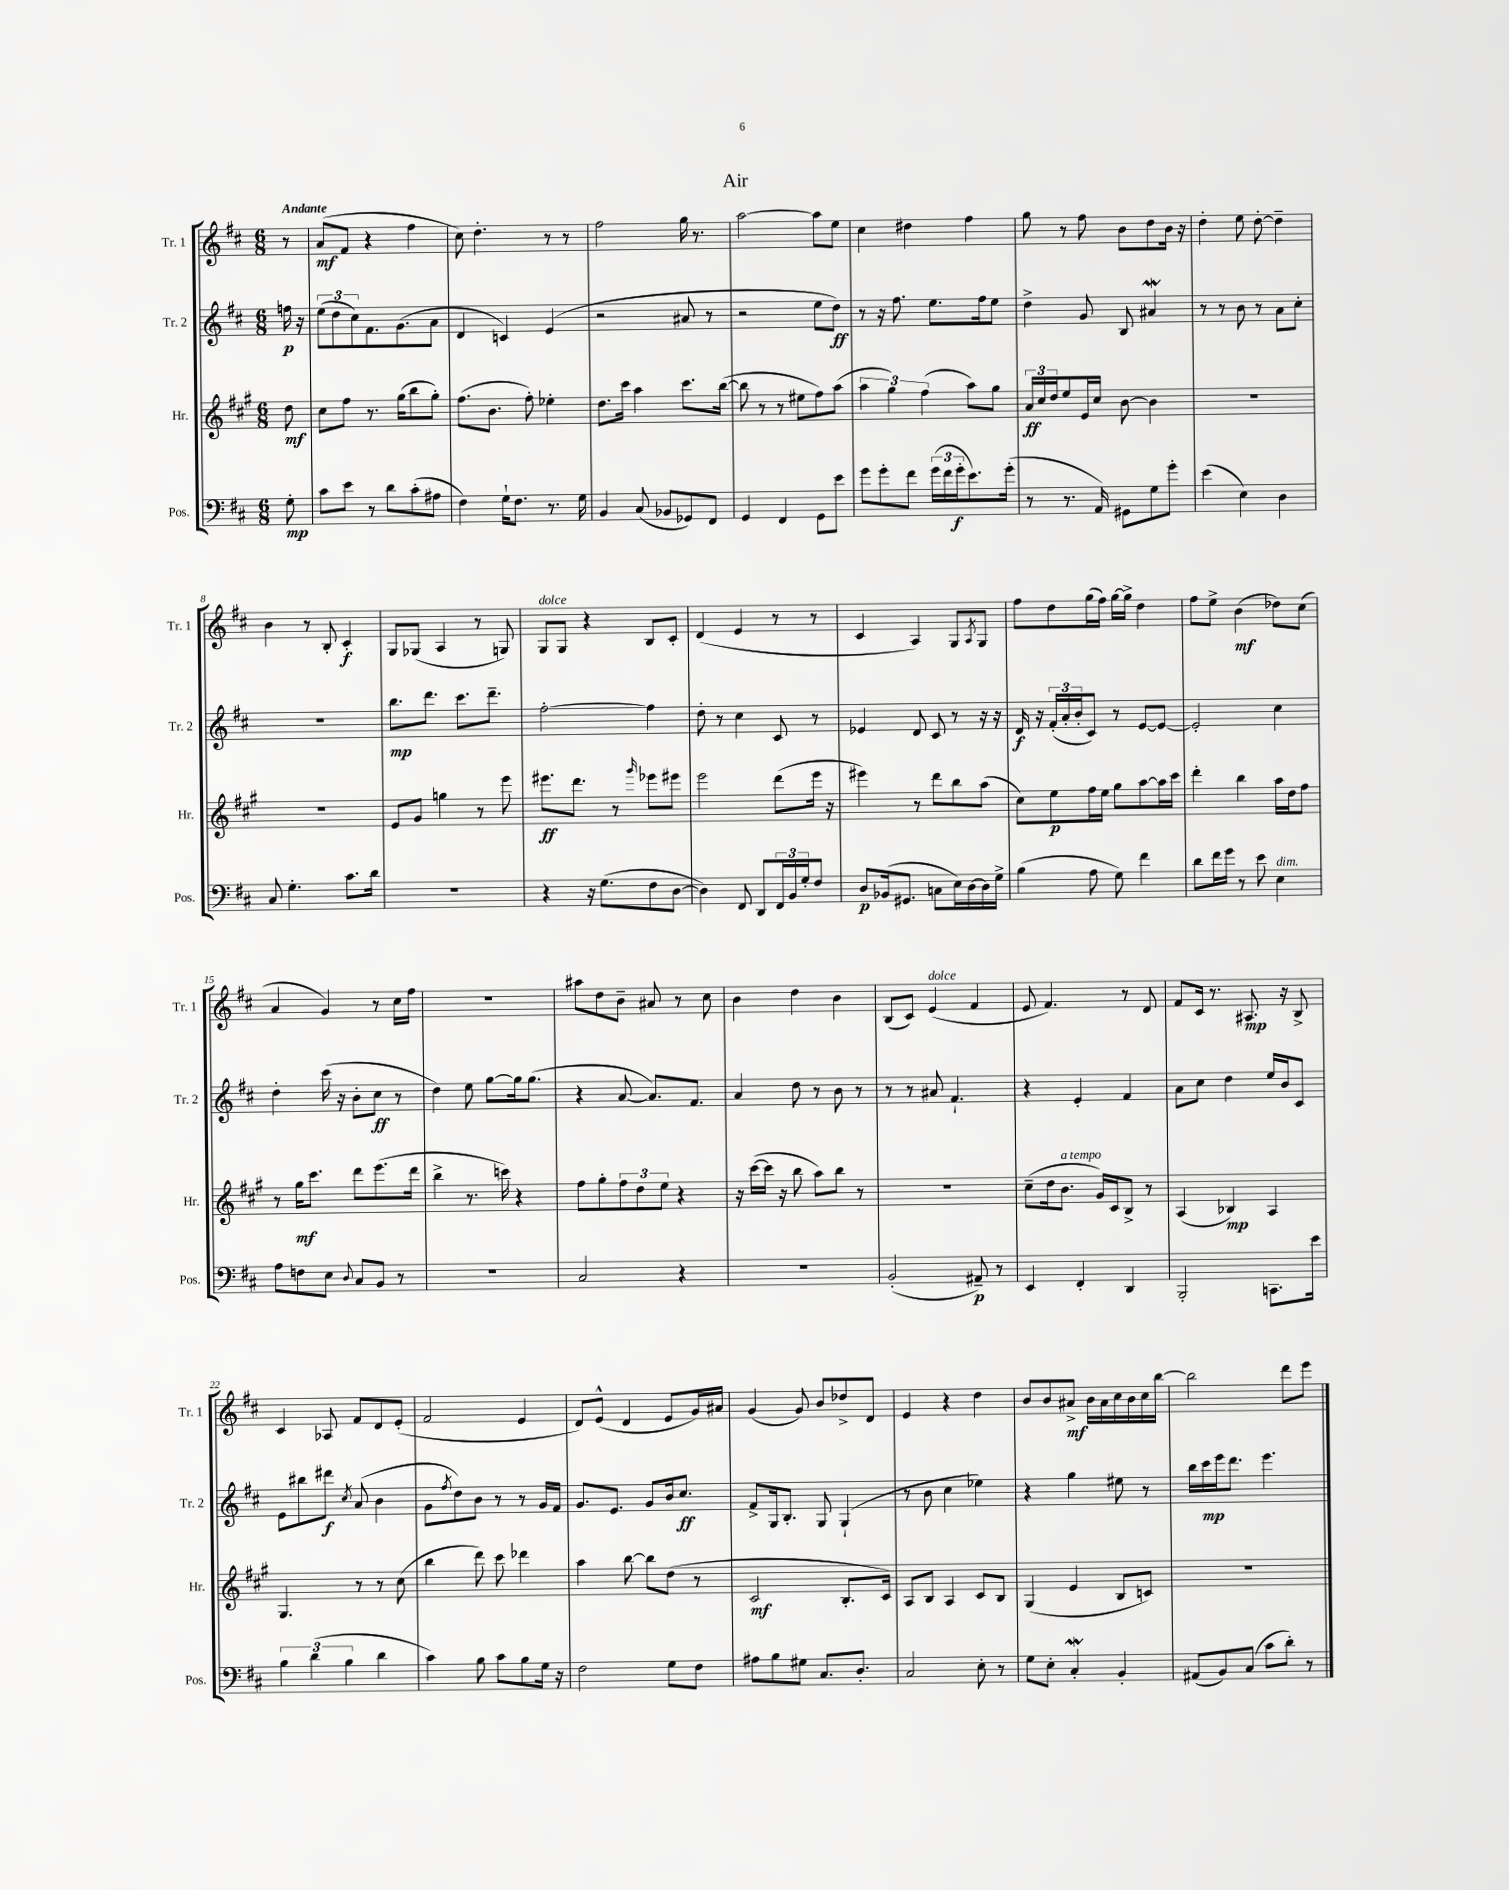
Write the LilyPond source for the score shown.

\header { title = "Air" }
<<
\new StaffGroup <<
\new Staff = "s0" \with { instrumentName = "Tr. 1" shortInstrumentName = "Tr. 1" } {
    \clef treble \key d \major \numericTimeSignature \time 6/8 \partial 8 \tempo "Andante"
    r8 |
    a'8\mf( fis'8 r4 fis''4 |
    cis''8) d''4.-. r8 r8 |
    fis''2 g''16 r8. |
    a''2~ a''8 e''8 |
    cis''4 dis''4 fis''4 |
    g''8 r8 fis''8 b'8 d''8 b'16 r16 |
    d''4-. e''8 d''8~-. d''4-- |
    b'4 r8 b8-. cis'4-.\f |
    g8 ges8( a4 r8 g8) |
    g8^\markup { \italic "dolce" } g8 r4 b8 cis'8-. |
    d'4( e'4 r8 r8 |
    cis'4 a4) g8 \acciaccatura { a8 } g8 |
    fis''8 d''8 g''16( fis''16) g''16~ g''16-> d''4 |
    fis''8 e''8-> b'4\mf( des''8) cis''8( |
    a'4 g'4) r8 cis''16 fis''16 |
    R2. |
    ais''8 d''8 b'8-- ais'8 r8 cis''8 |
    b'4 d''4 b'4 |
    b8( cis'8) e'4^\markup { \italic "dolce" }( fis'4 |
    e'8 fis'4.) r8 d'8 |
    fis'8 cis'16 r8. ais8.\mp r16 b8-> |
    cis'4 aes8 fis'8 d'8 e'8-.( |
    fis'2 e'4 |
    d'8) e'8-^( d'4 e'8 g'16) ais'16 |
    g'4( g'8) b'8 des''8-> d'8 |
    e'4 r4 d''4 |
    b'8 b'8 ais'8->\mf b'16 ais'16 cis''16 b'16 cis''16 b''16~ |
    b''2 d'''8 e'''8 \bar "|." |
}
\new Staff = "s1" \with { instrumentName = "Tr. 2" shortInstrumentName = "Tr. 2" } {
    \clef treble \key d \major \numericTimeSignature \time 6/8 \partial 8
    f''16\p r16 |
    \tuplet 3/2 { e''8( d''8 cis''8) } fis'8. g'8.( a'8 |
    d'4 c'4) e'4( |
    r2 ais'8 r8 |
    r2 e''8 d''8\ff) |
    r8 r16 fis''8. e''8. fis''16 e''8 |
    d''4-> g'8 b8 ais'4\mordent |
    r8 r8 b'8 r8 a'8 cis''8-. |
    R2. |
    b''8.\mp d'''8. cis'''8. d'''8.-- |
    fis''2~-. fis''4 |
    d''8-. r8 cis''4 cis'8 r8 |
    ees'4 d'8 cis'8 r8 r16 r16 |
    d'16\f r16 \tuplet 3/2 { fis'16-.( a'16-. b'16-. } cis'8) r8 e'8~ e'8~ |
    e'2-. cis''4 |
    d''4-. cis'''16( r16 b'8-. cis''8\ff r8 |
    d''4) e''8 g''8~ g''16 g''8.( |
    r4 a'8~ a'8.) fis'8. |
    a'4 d''8 r8 b'8 r8 |
    r8 r8 ais'8 fis'4.-! |
    r4 e'4-. fis'4 |
    a'8 cis''8 d''4 e''16 b'16 cis'8 |
    e'8 bis''8 dis'''8\f \acciaccatura { cis''8 } a'8( b'4 |
    g'8 \acciaccatura { fis''8 } d''8) b'8 r8 r8 g'16 fis'16 |
    g'8. e'8. g'8 b'16 cis''8.\ff |
    fis'8-> g16 b8.-. g8 g4-!( |
    r8 b'8 cis''4 ees''4) |
    r4 g''4 eis''8 r8 |
    b''16 cis'''16\mp e'''16 d'''8. e'''4. \bar "|." |
}
\new Staff = "s2" \with { instrumentName = "Hr." shortInstrumentName = "Hr." } {
    \clef treble \key a \major \numericTimeSignature \time 6/8 \partial 8
    d''8\mf |
    cis''8 fis''8 r8. gis''16( b''8 gis''8-.) |
    fis''8.( b'8. fis''8-.) ees''4-. |
    d''8. cis'''16 a''4 cis'''8. b''16~( |
    b''8 r8 r8 eis''8 fis''8) a''8( |
    \tuplet 3/2 { a''4 gis''4) fis''4( } a''8) gis''8 |
    \tuplet 3/2 { a'16\ff cis''16 d''16 } e''8 e'16 cis''16 b'8~ b'4 |
    R2. |
    R2. |
    e'8 gis'8 g''4 r8 e'''8 |
    eis'''8.\ff d'''8. r8 \grace { gis'''16 } ees'''8 eis'''8 |
    e'''2 d'''8( e'''16 r16 |
    eis'''4) r8 d'''8 b''8 a''8( |
    cis''8) e''8\p fis''16 e''16 gis''8 a''8~ a''16 cis'''16 |
    d'''4-. b''4 a''16 d''16 fis''8 |
    r8 gis''16\mf cis'''8. d'''8 e'''8.( d'''16 |
    b''4-> r8. c'''16) r4 |
    fis''8 gis''8-. \tuplet 3/2 { fis''8 d''8 e''8 } r4 |
    r16 cis'''16~( cis'''16 r16 b''8 a''8) b''8 r8 |
    R2. |
    cis''8--( d''16 b'8.^\markup { \italic "a tempo" } gis'16) cis'16 b8-> r8 |
    a4( bes4\mp) a4 |
    gis4. r8 r8 cis''8( |
    b''4 d'''8) cis'''8 des'''4 |
    a''4 b''8~ b''8 d''8( r8 |
    cis'2\mf b8.-. cis'16) |
    a8 b8 a4 cis'8 b8 |
    gis4( e'4 b8 c'8) |
    R2. \bar "|." |
}
\new Staff = "s3" \with { instrumentName = "Pos." shortInstrumentName = "Pos." } {
    \clef bass \key d \major \numericTimeSignature \time 6/8 \partial 8
    g8-.\mp |
    cis'8 e'8 r8 d'8 cis'8-.( ais8 |
    fis4) g16-! fis8. r8. g16 |
    b,4 cis8( bes,8 ges,8) fis,8 |
    g,4 fis,4 g,8 e'8 |
    g'8 g'8-. fis'8 \tuplet 3/2 { g'16( fis'16 g'16-.\f } e'8.) g'16-.( |
    r8 r8. a,16) gis,8 g8 g'8-. |
    e'4( e4) d4 |
    cis8 g4.-. cis'8. d'16 |
    R2. |
    r4 r16 g8.( fis8 d8~ |
    d4) fis,8 d,8 \tuplet 3/2 { fis,16 b,16 g16-. } fis8 |
    d8\p bes,16( gis,8. c8 e16) d16~ d16 g16-> |
    b4( a8 g8) fis'4 |
    d'8 fis'16 g'16 r8 e'8 e4^\markup { \italic "dim." } |
    a8 f8 e8 \appoggiatura { d8 } cis8 b,8 r8 |
    R2. |
    cis2 r4 |
    R2. |
    b,2-.( ais,8--\p) r8 |
    e,4 fis,4-. d,4 |
    b,,2-. c,8. e'16 |
    \tuplet 3/2 { b4 d'4( b4 } d'4 |
    cis'4) b8 cis'8 b8 g16 r16 |
    fis2 g8 fis8 |
    ais8 b8 gis8 cis8. d8.-. |
    cis2 e8-. r8 |
    g8 e8-. cis4-.\mordent b,4-. |
    ais,8( b,8) cis8( cis'8 d'8-.) r8 \bar "|." |
}
>>
>>
